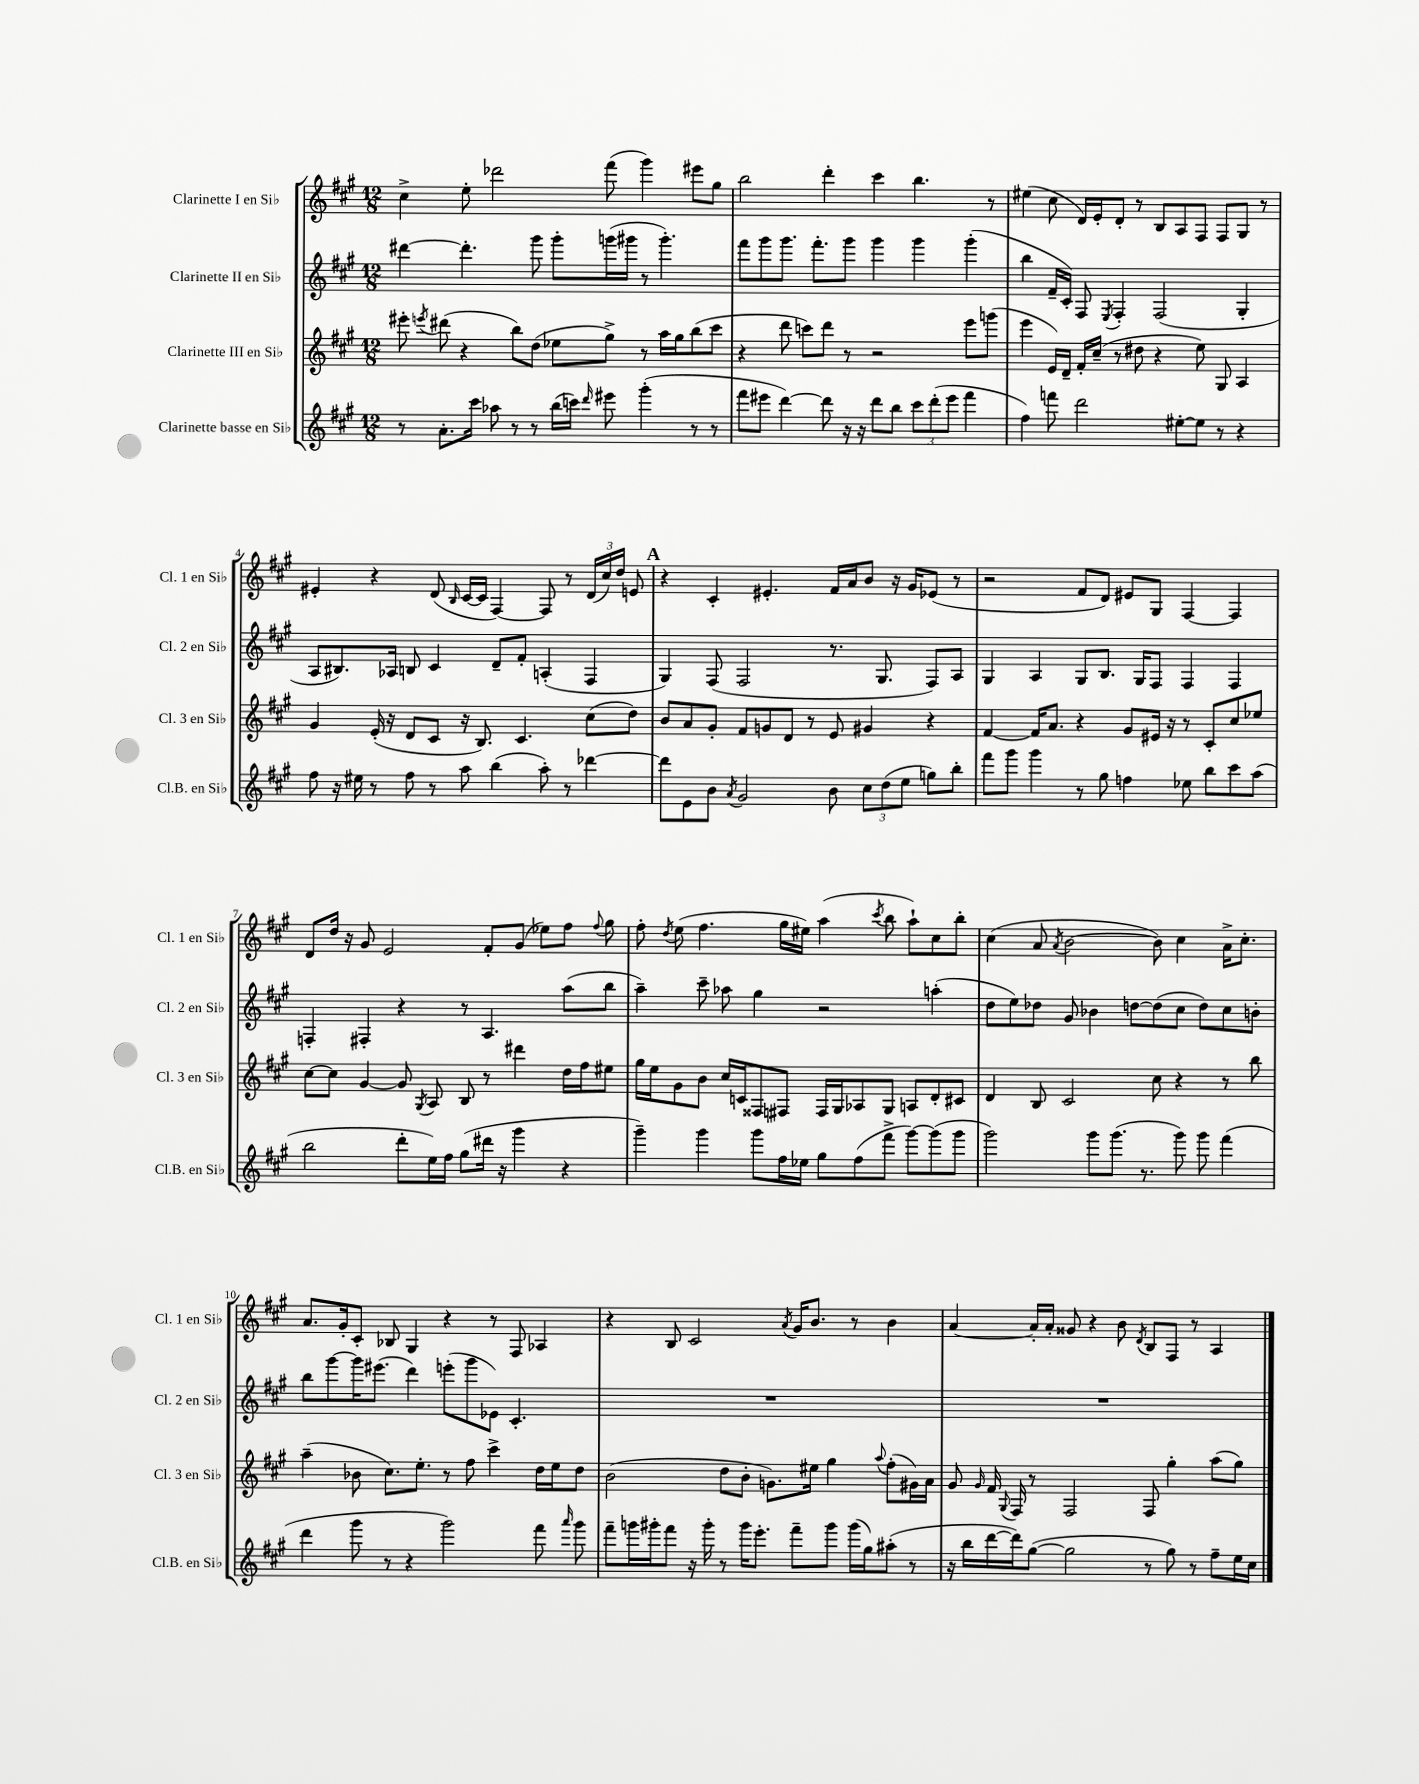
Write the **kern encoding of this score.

**kern	**kern	**kern	**kern
*staff4	*staff3	*staff2	*staff1
*clefG2	*clefG2	*clefG2	*clefG2
*k[f#c#g#]	*k[f#c#g#]	*k[f#c#g#]	*k[f#c#g#]
*M12/8	*M12/8	*M12/8	*M12/8
8r	8eee#'\	[4ddd#\	4cc#^\
.	8qeee/	.	.
8.a'\L	(8ddd#\	.	.
.	4r	4.ddd#'\]	8ee'\
16ccc#\Jk	.	.	.
8aa-\	.	.	2ddd-\
8r	8bb\L)	.	.
8r	(8dd\J	8ggg#\	.
(16bb\LL	8ee-\L	8ggg#'\L	.
16ccc\JJ)	.	.	.
16qqddd/	.	.	.
8eee#\	8gg#^\J)	(16ggg\L	(8fff#\
.	.	16ggg#\JJ	.
(4ggg#'\	8r	8r	4ggg#\)
.	16aa\LL	4.ggg#'\)	.
.	16gg#\J	.	.
8r	(8bb\	.	8eee#\L
8r	8ccc#\J	.	8gg#\J
=	=	=	=
8fff#\L	4r	8fff#\L	2bb\
8eee#\J	.	8ggg#\	.
[4ddd\)	8ddd\	8.ggg#\J	.
.	8ccc\L)	.	.
.	.	8.fff#'\L	.
8ddd\]	8ddd\J	.	4ddd'\
16r	8r	8ggg#\J	.
16r	.	.	.
8ddd\L	2r	4ggg#\	4ccc#\
8bb\J	.	.	.
12ccc#\L	.	4ggg#\	4.bb\
(12ddd'\	.	.	.
12eee#\J	.	.	.
4fff#\	8eee\L	(4ggg#'\	.
.	(8ggg\J	.	8r
=	=	=	=
4ff#\)	4eee\	4bb\	(4ee#\
8fff\	16e/LL)	16f#~/LL	8cc#\
.	16d~/JJ	16c#'/JJ)	.
2ddd\	16f#'/LL	8F#/	16d/LL)
.	(16cc#~/JJ	.	16e'/J
.	.	8qE/	.
.	8r	4F#'/	8d'/J
.	8dd#\	.	8r
.	4r	(2F#/	8B/L
[8ee#'\L	.	.	8A/
8ee#\]J	8ee\)	.	8F#/J
8r	8G#/	.	8F#/L
4r	4A/	4G#'/	8G#/J
.	.	.	8r
=	=	=	=
8ff#\	4g#/	8A/L	4e#'/
16r	.	8.B#/)	.
16ee#\	.	.	.
8r	(16e'/	.	4r
.	16r	16A-/Jk	.
8ff#\	8d/L	8B/	.
8r	8c#/J	4c#/	(8d/
.	.	.	16qqB/
8aa\	16r	.	[16c#/LL
.	8.B/)	.	16c#/]JJ
(4bb\	.	8d~/L	[4F#/)
.	4.c#/	8f#'/J	.
8aa'\)	.	(4A'/	8F#/]
8r	.	.	8r
[4ddd-\	(8cc#\L	4F#/	(24d/LL
.	.	.	24cc#/)
.	.	.	24dd/JJ
.	8dd\J)	.	8e/
=	=	=	=
8ddd-\]L	8b/L	4G#/)	4r
8e\	8a/	.	.
8b\J	8g#'/J	(8F#/	4c#'/
8qa/	.	.	.
2g#/	8f#/L	2F#/	.
.	8g/	.	4.e#'/
.	8d/J	.	.
.	8r	.	.
8b\	8e/	8.r	16f#/LL
.	.	.	16a/J
12cc#\L	4g#/	.	8b/J
.	.	8.G#/	.
(12dd\	.	.	.
.	.	.	16r
12ee\J	.	.	.
.	.	.	16g#/LK
8gg\L)	4r	8F#/L)	(8e-/J
8bb'\J	.	8A/J	8r
=	=	=	=
8fff#\L	[4f#/	4G#/	2r
8ggg#\J	.	.	.
4ggg#\	16f#/]LK	4A/	.
.	8.a/J	.	.
8r	4r	8G#/L	8f#/L
8gg#\	.	8.B/J	8d/J)
4ff\	8g#/L	.	8e#/L
.	.	16G#/LK	.
.	16e#/Jk	8F#/J	8G#/J
.	16r	.	.
8ee-\	8r	4F#/	[4F#/
8bb\L	8c#'/L	.	.
8ccc#\	8cc#/	4F#/	4F#/]
(8aa\J	8ee-/J	.	.
=	=	=	=
2bb\	[8cc#\L	4F'/	8d/L
.	8cc#\]J	.	16dd/Jk
.	.	.	16r
.	[4g#/	4F#'/	8g#/
.	.	.	2e/
8ddd'\L	8g#/]	4r	.
.	8qG#/	.	.
16ee\L)	8A/	.	.
16ff#\JJ	.	.	.
(8gg#\L	8B/	8r	.
16ddd#\Jk	8r	4.A/	8f#'/L
16r	.	.	.
4ggg#\	4ddd#\	.	(8g#/J
.	.	.	8ee-\L)
4r	16dd\LL	(8aa\L	8ff#\J
.	16ff#\J	.	.
.	.	.	8qqff#/
.	8ee#\J	8bb\J	8gg#\
=	=	=	=
4ggg#~\)	16gg#\LL	4aa~\)	8ff#'\
.	16ee\J	.	.
.	.	.	8qdd/
.	8g#\	.	(8ee\
4ggg#\	8b\J	8ccc#~\	4.ff#\
.	16cc#/LL	8aa-\	.
.	16c/J	.	.
8ggg#\L	8F##/	4gg#\	.
16ff#\L	8F#/J	.	16gg#\LL
16ee-\JJ	.	.	16ee#\JJ)
8gg#\L	16F#/LL	2r	(4aa\
.	16G#/J	.	.
(8ff#\	8A-/	.	.
.	.	.	8qccc#/
8fff#^\J	8G#/J	.	8bb\
[8ggg#\L)	8A/L	.	8aa`\L)
(8ggg#\]	8d'/	(4aa'\	8cc#\
8ggg#\J	8c#/J	.	8bb'\J
=	=	=	=
2ggg#\)	4d/	8dd\L	(4cc#\
.	.	8ee\)	.
.	8B/	8dd-\J	8a/
.	.	.	8qa/
.	2c#/	8g#/	[2b\
8ggg#\L	.	4b-\	.
(8.ggg#\J	.	.	.
.	.	[8dd\L	.
8.r	.	.	.
.	8cc#\	(8dd\]	8b\])
8ggg#\)	4r	8cc#\J	4cc#\
8ggg#\	.	8dd\L)	.
(4fff#\	8r	8cc#\	16a^\LK
.	.	.	8.cc#'\J
.	8bb\	8b'\J	.
=	=	=	=
4ddd\	(4aa~\	8bb\L	8.a/L
.	.	[8ggg#\	.
.	.	.	16g#'/k
8ggg#\	8b-\	16ggg#\]K	8c#'/J
.	.	(8.eee#\J	.
8r	8.cc#\L)	.	8B-/
4r	.	4ddd\)	4G#/
.	8.ee'\J	.	.
2ggg#\)	8r	(8eee'\L	4r
.	8ff#\	8ggg#\	.
.	4ccc#^\	8e-\J)	8r
.	.	4.c#'/	8F#/
8fff#\	16dd\LL	.	4A-/
.	16ee\J	.	.
16qqaaa/	.	.	.
8ggg#\	8dd\J	.	.
=	=	=	=
8fff#~\L	(2b\	1.r	4r
16ggg\L	.	.	.
16ggg#'\J	.	.	.
8fff#\J	.	.	8B/
16r	.	.	2c#/
16ggg#'\	.	.	.
8r	8dd\L	.	.
16ggg#\LK	8b'\J	.	.
8.eee'\J	.	.	.
.	8.g\L)	.	.
.	.	.	8qa/
8fff#~\L	.	.	16g#/LK
.	16ee#\Jk	.	8.b/J
8ggg#\J	4gg#\	.	.
(16ggg#\LL	.	.	8r
16gg#\J)	.	.	.
.	8qqaa/	.	.
(8aa#'\J	(8ff#'\L	.	4b\
8r	16g#\L)	.	.
.	16a\JJ	.	.
=	=	=	=
16r	8g#/	1.r	[4a/
16bb\LL	.	.	.
.	16qqg#/	.	.
[16ddd\	16f#/	.	.
.	8qqG#/	.	.
16ddd\]J)	16F#/	.	.
([8gg#\J	8r	.	16a'/]LL
.	.	.	16a'/JJ
2gg#\]	2F#/	.	8g##/
.	.	.	4r
.	.	.	8b\
.	.	.	8qd/
8r	8F#/	.	8B/L
8gg#\)	4gg#'\	.	8F#/J
8r	.	.	8r
8ff#~\L	(8aa\L	.	4A/
16ee\L	8gg#\J)	.	.
16cc#\JJ	.	.	.
==	==	==	==
*-	*-	*-	*-
